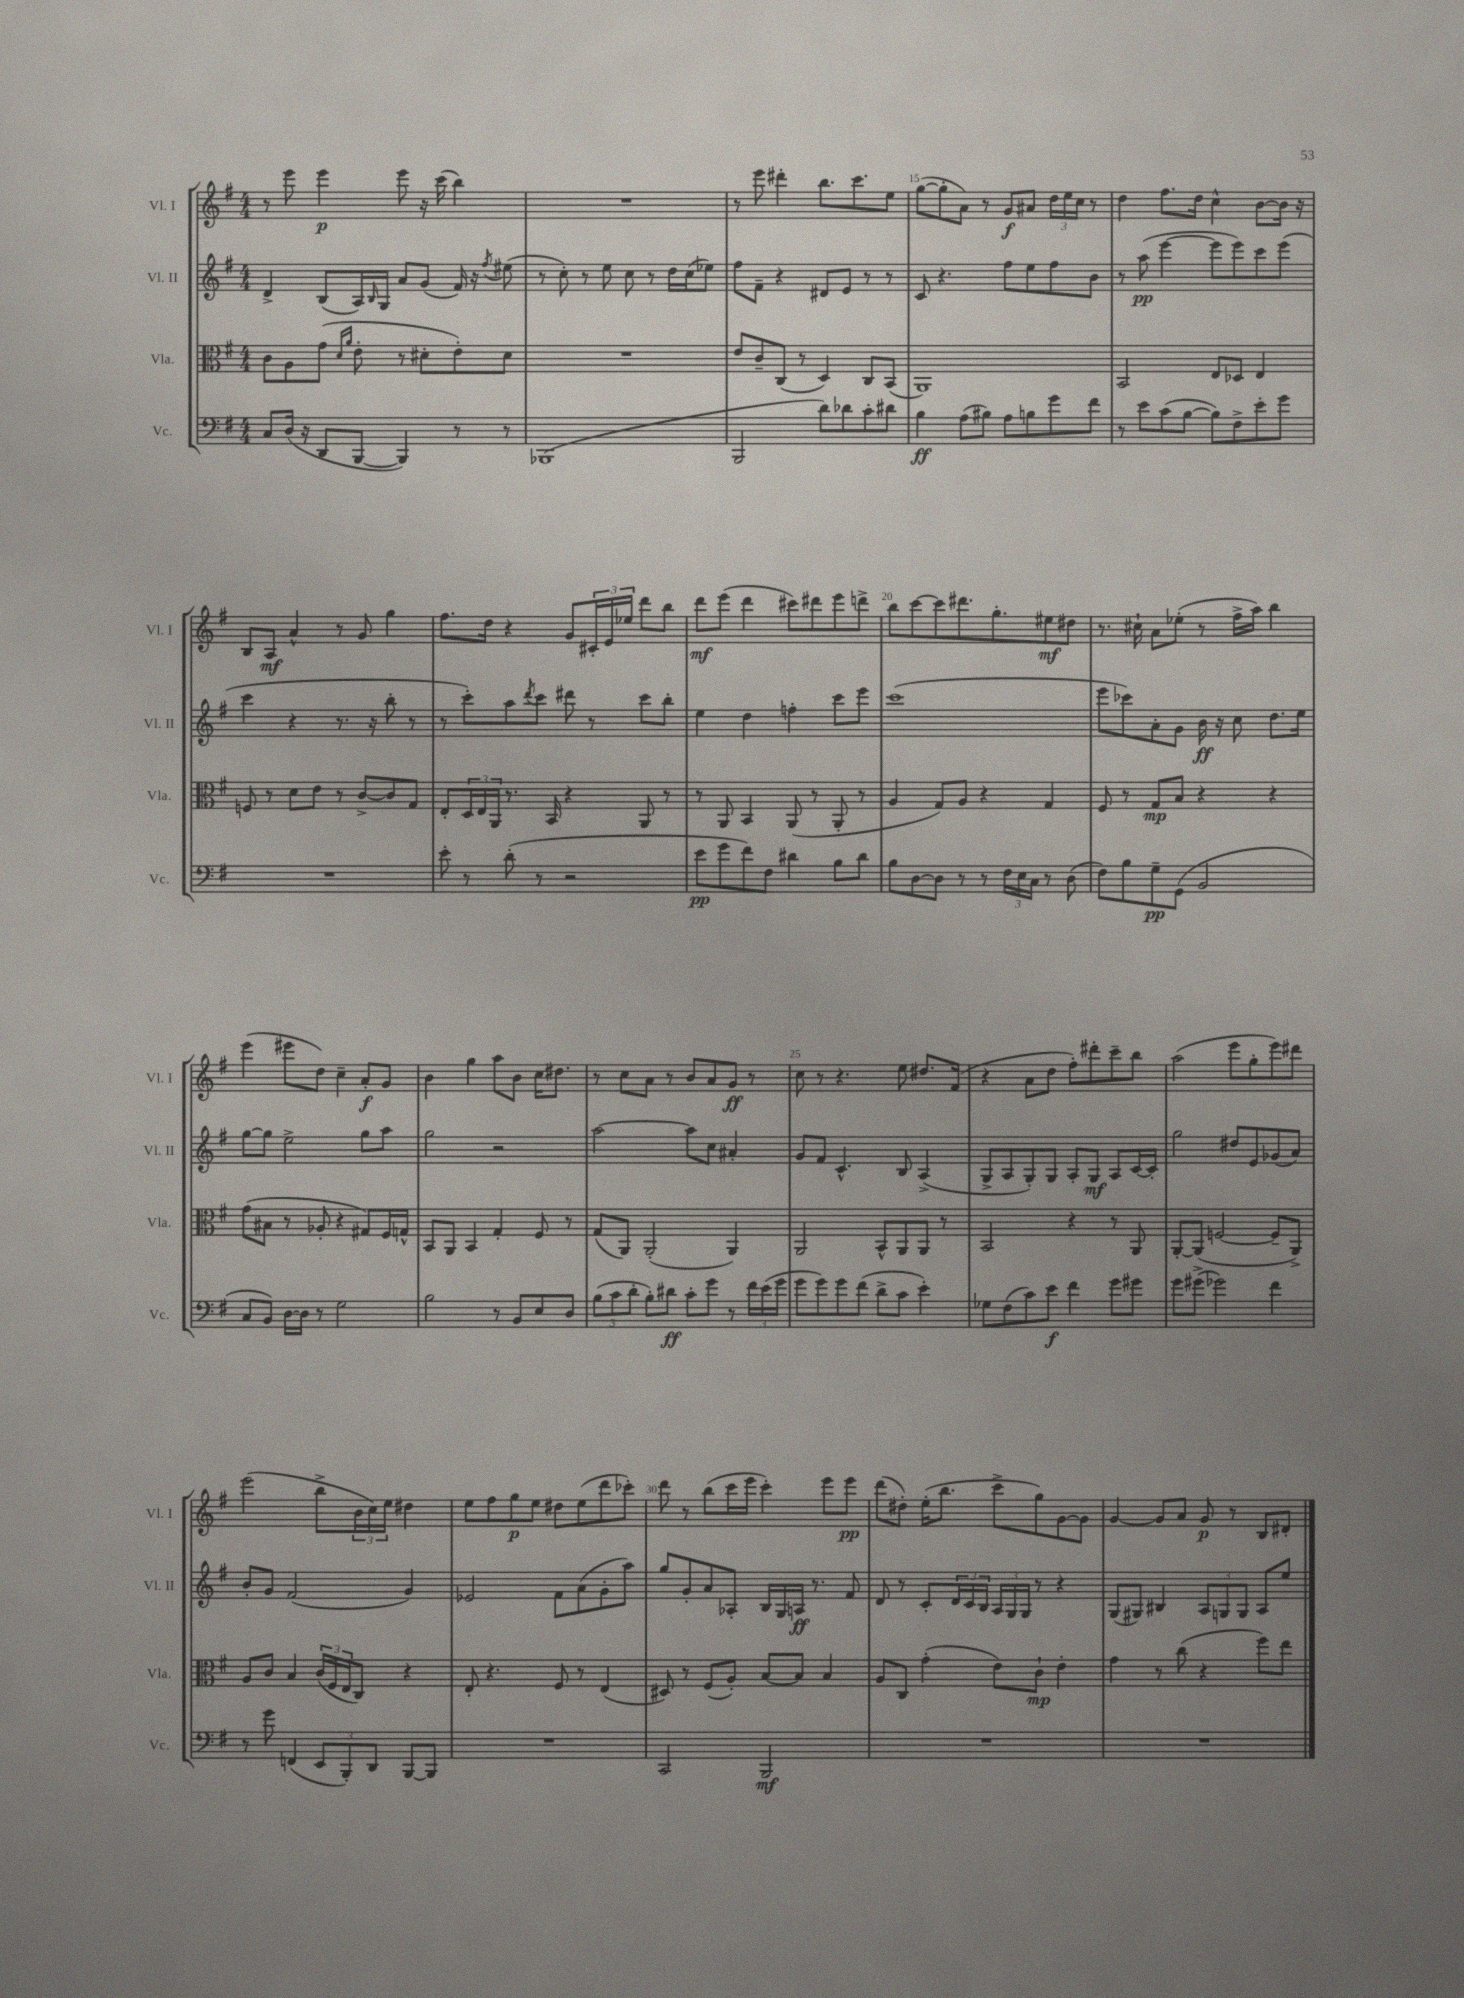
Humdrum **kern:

**kern	**kern	**kern	**kern
*staff4	*staff3	*staff2	*staff1
*clefF4	*clefC3	*clefG2	*clefG2
*k[f#]	*k[f#]	*k[f#]	*k[f#]
*M4/4	*M4/4	*M4/4	*M4/4
8C	8c	4d^	8r
(16D	8A	.	8eee
16r	.	.	.
8DD	(8g	(8B	4eee
.	16qqd	.	.
.	16qqa	.	.
[8BBB	8e'	16A)	.
.	.	16qqB	.
.	.	16G	.
4BBB])	8r	8a	8eee
.	8d#'	(8g	16r
.	.	.	(16ccc
8r	8e')	16f#)	4bb)
.	.	16r	.
.	.	8qff#	.
8r	8d#	(8ee#	.
=	=	=	=
(1BBB-	1r	8r	1r
.	.	8cc')	.
.	.	8r	.
.	.	8ee	.
.	.	8cc	.
.	.	8r	.
.	.	16dd	.
.	.	(16cc	.
.	.	8ee-)	.
=	=	=	=
2BBB	8e	8ff#	8r
.	8c~	8f#~	8eee
.	(8C	4r	4ddd#'
.	8r	.	.
8d)	4D)	8d#	8.bb
8d-	.	8e	.
.	.	.	8.ccc
8c'	8C	8r	.
8d#	(8BB	8r	8ee
=	=	=	=
4B	1AA)	8c	([8gg
.	.	4.r	8gg']
(8A	.	.	8a)
8B#)	.	.	8r
8A	.	8ff#	8g
8B	.	8ee	8a#
8g	.	8ff#	24dd
.	.	.	24ee
.	.	.	24cc
8f#	.	8b	8r
=	=	=	=
8r	2BB	8r	4dd
8e	.	(8aa	.
(8c	.	[4eee	8.ff#
[8B	.	.	.
.	.	.	16dd
8B])	8E	8eee]	4cc^^
8F#^	8D-	8eee)	.
8e'	4E	8ccc	[8b
8g	.	(8eee	16b]
.	.	.	16r
=	=	=	=
1r	8F	4ccc	8B
.	8r	.	8A
.	8d	4r	4a^^
.	8e	.	.
.	8r	8.r	8r
.	[8c^	.	8g
.	.	16r	.
.	8c]	8bb'	4gg
.	8G	8r	.
=	=	=	=
8e'	8E'	8r	8.ff#
8r	24D	8ccc')	.
.	24E	.	.
.	.	.	16dd
.	24AA	.	.
(8d'	8.r	8aa	4r
.	.	8qddd	.
8r	.	8ccc	.
.	16BB	.	.
2r	4r	8ddd#	8g
.	.	8r	24c#'
.	.	.	24e
.	.	.	24ee-
.	8AA	8ccc	8ddd
.	8r	8bb'	8bb
=	=	=	=
8e	8r	4ee	8ddd
8g	8AA	.	(8eee
8f#)	4BB	4dd	4ddd
8F#	.	.	.
4d#	(8AA	4ff'	8ccc#)
.	8r	.	8ddd#
8B	8AA'	8ccc	8eee
8d#	8r	8eee	8ddd^
=	=	=	=
8B	4A	(1ccc	8bb
[8D	.	.	[8ccc
8D]	8G)	.	8ccc]
8r	8A	.	8.ddd#
8r	4r	.	.
.	.	.	8.gg'
24F#	.	.	.
24E	.	.	.
24C	.	.	.
8r	4G	.	8ee#
(8D	.	.	8dd#
=	=	=	=
8F#)	8F#	8eee	8.r
8B	8r	8ccc-)	.
.	.	.	16cc#`
8G~	8G	8a'	8a
(8GG	8B	8g	(8ee-'
2BB	4r	16b	8r
.	.	16r	.
.	.	8cc	16ff#^
.	.	.	16aa)
.	4r	8.dd	4bb
.	.	16ee	.
=	=	=	=
8C	(8g	[8gg	(4eee
8BB)	8B#	8gg]	.
[16D	8r	2ee^	8eee#
16D]	.	.	.
8r	8A-'	.	8dd)
2G	4r	.	4cc~
.	8G#)	8gg	8a'
.	16F#	8aa	8g
.	16G^^	.	.
=	=	=	=
2B	8BB	2gg	4b
.	8AA	.	.
.	4BB	.	4gg
8r	4G'	2r	8aa
8BB	.	.	8b
8E	8F#	.	16cc
.	.	.	8.dd#
8D	8r	.	.
=	=	=	=
(12B	(8G	[2aa	8r
12c	.	.	.
.	8AA)	.	8cc
12d'	.	.	.
8B')	(2AA'	.	8a
8d#	.	.	8r
8c'	.	8aa]	8b
8g	.	8cc	8a
8r	4AA)	4a#'	8g
24f#	.	.	8r
(24e	.	.	.
24g	.	.	.
=	=	=	=
8g	2AA	8g	8cc
8g)	.	8f#	8r
8g	.	4.c^^	4.r
(8f#	.	.	.
8d^	8BB^^	.	.
8c	8AA	8B	8ee
4e')	8AA	(4A^	8.dd#
.	8r	.	.
.	.	.	(16f#
=	=	=	=
8G-	2BB	8G^	4r
(8F#	.	8A	.
8c)	.	8G')	8a
8e	.	8G	8dd
4f#	4r	8A'	8ff#')
.	.	8G	8ddd#'
8g	8r	8A	8ccc~
8g#	8AA	[16c	8bb
.	.	16c']	.
=	=	=	=
8g	[8AA'	2gg	(2aa
(8g#^	(8AA]	.	.
2g-)	[2F	.	.
.	.	8dd#	8eee
.	.	8e	8gg'
4f#	8F~]	(8g-	8eee)
.	8AA^)	8a)	8ddd#
=	=	=	=
8r	8A	8b'	(2eee
8g	8c	8g	.
(4FF	4B	(2f#	.
12EE	(24c	.	8bb^
.	24F#	.	.
12BBB')	24E	.	.
.	8C)	.	24b
12DD	.	.	24cc)
.	.	.	24ee
[8BBB	4r	4g)	4dd#
8BBB]	.	.	.
=	=	=	=
1r	8E'	2e-	8ee
.	4.r	.	8ff#
.	.	.	8gg
.	.	.	8ee
.	8F#	8f#	8dd#
.	8r	(8a	(8ee
.	(4E	8g'	8ddd
.	.	8aa)	8ccc-')
=	=	=	=
2CC	8D#)	8gg	8ddd
.	8r	8g'	8r
.	(8F#	8a	(8bb
.	8A')	8A-'	16ccc
.	.	.	16eee
2BBB	[8B	16B	4ccc')
.	.	16G	.
.	8B]	16A	.
.	.	8.r	.
.	4B	.	8eee
.	.	8f#	8eee
=	=	=	=
1r	8A	8d	(8ddd
.	8C	8r	8dd#')
.	(4g'	8c'	(16ee'
.	.	.	8.bb
.	.	24d	.
.	.	24c	.
.	.	24B	.
.	8e)	24A	8ccc^
.	.	24G	.
.	.	24G	.
.	8c`	8r	8gg)
.	4e'	4r	[8g
.	.	.	8g]
=	=	=	=
1r	4g	(8G	[4g
.	.	8G#)	.
.	8r	4B#	8g]
.	(8cc	.	8a
.	4r	12A	8g
.	.	12G	.
.	.	.	8r
.	.	12G	.
.	8ff#)	8A	8B
.	8ee	8ee	8d#'
==	==	==	==
*-	*-	*-	*-
